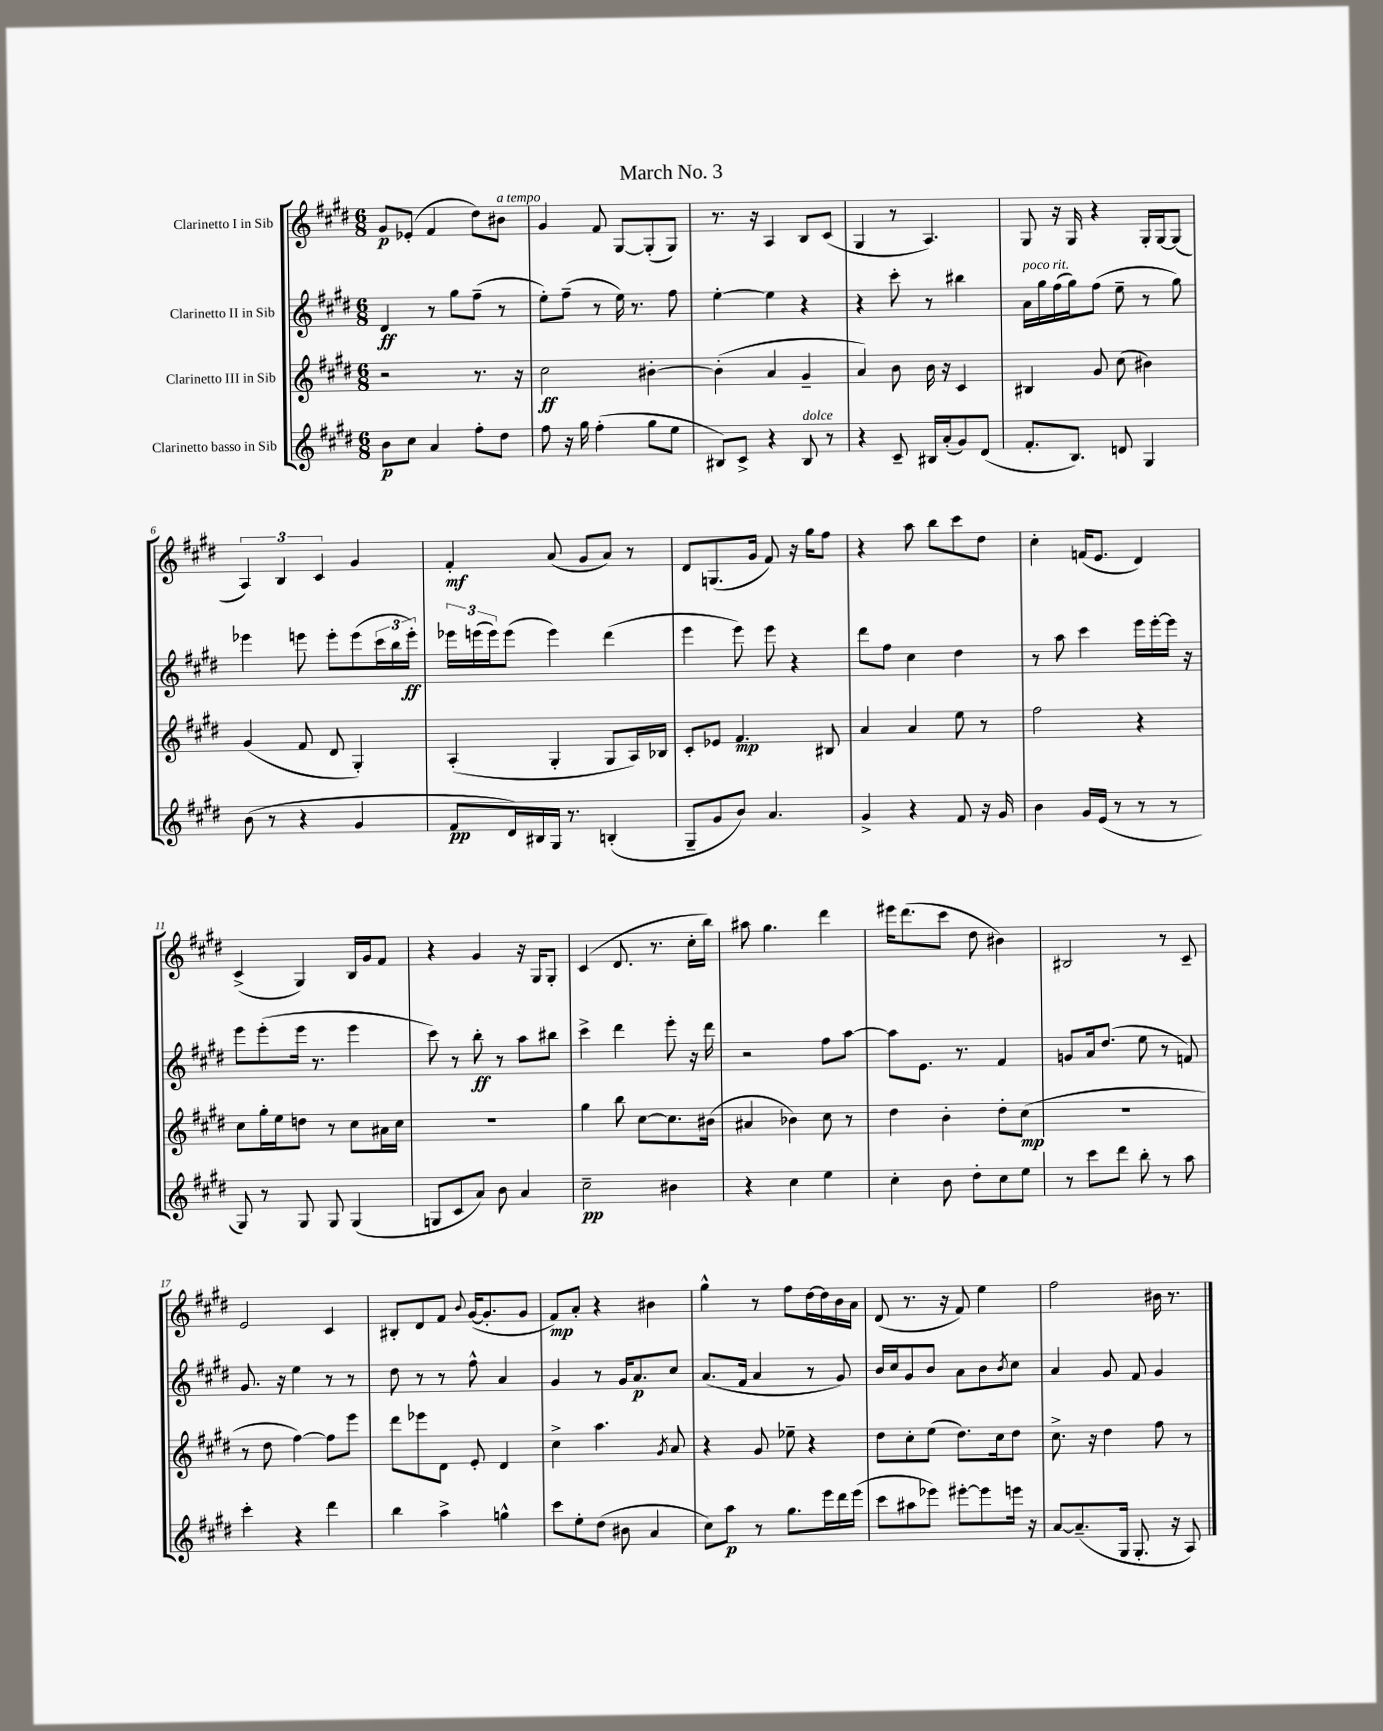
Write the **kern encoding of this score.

**kern	**dynam	**kern	**dynam	**kern	**dynam	**kern	**dynam
*part4	*part4	*part3	*part3	*part2	*part2	*part1	*part1
*staff4	*staff4	*staff3	*staff3	*staff2	*staff2	*staff1	*staff1
*I"Clarinetto basso in Sib	*	*I"Clarinetto III in Sib	*	*I"Clarinetto II in Sib	*	*I"Clarinetto I in Sib	*
*clefG2	*	*clefG2	*	*clefG2	*	*clefG2	*
*k[f#c#g#d#]	*	*k[f#c#g#d#]	*	*k[f#c#g#d#]	*	*k[f#c#g#d#]	*
*M6/8	*	*M6/8	*	*M6/8	*	*M6/8	*
=1	=1	=1	=1	=1	=1	=1	=1
8b\L	p	2r	.	4d#/	ff	8g#/L	p
8cc#\J	.	.	.	.	.	(8e-X'/J	.
4a/	.	.	.	8r	.	4f#/	.
.	.	.	.	8gg#\L	.	.	.
8ff#'\L	.	8.r	.	(8ff#~\J	.	8dd#\L)	.
!	!	!	!	!	!	!LO:TX:a:i:t=a tempo	!
8dd#\J	.	.	.	8r	.	8b#X\J	.
.	.	16r	.	.	.	.	.
=2	=2	=2	=2	=2	=2	=2	=2
8ff#\	.	2cc#\	ff	8ee'\L)	.	4g#/	.
16r	.	.	.	(8ff#~\J	.	.	.
16gg#\	.	.	.	.	.	.	.
(4ff#'\	.	.	.	8r	.	8f#/	.
.	.	.	.	16ee\)	.	[8G#/L	.
.	.	.	.	8.r	.	.	.
8gg#\L	.	[4b#X'\	.	.	.	(8G#'/]	.
8ee\J	.	.	.	8ff#\	.	8G#/J)	.
=3	=3	=3	=3	=3	=3	=3	=3
8B#X/L)	.	(4b#'\]	.	[4ee'\	.	8.r	.
8c#^/J	.	.	.	.	.	.	.
.	.	.	.	.	.	16r	.
4r	.	4a/	.	4ee\]	.	4A/	.
!LO:TX:a:i:t=dolce	!	!	!	!	!	!	!
8B#/	.	4g#~/	.	4r	.	8B/L	.
8r	.	.	.	.	.	(8c#/J	.
=4	=4	=4	=4	=4	=4	=4	=4
4r	.	4a/)	.	4r	.	4G#/	.
8c#~/	.	8b\	.	8ccc#'\	.	8r	.
16B#X/LL	.	16b\	.	8r	.	4.A/)	.
(16a'/J	.	16r	.	.	.	.	.
8g#/)	.	4c#/	.	4bb#X\	.	.	.
(8d#/J	.	.	.	.	.	.	.
=5	=5	=5	=5	=5	=5	=5	=5
!	!	!	!	!LO:TX:a:i:t=poco rit.	!	!	!
8.f#'/L	.	4B#X/	.	16a\LL	.	8G#/	.
.	.	.	.	16gg#\	.	.	.
.	.	.	.	(16ff#\	.	16r	.
8.B/J)	.	.	.	16gg#\J)	.	16G#/	.
.	.	8g#/	.	(8ff#\J	.	4r	.
8dn/	.	(8cc#\	.	8ee~\	.	.	.
4G#/	.	4b#X\)	.	8r	.	16G#'/LL	.
.	.	.	.	.	.	[16G#/J	.
.	.	.	.	8gg#\)	.	(8G#/J]	.
!!LO:LB:g=z
=6	=6	=6	=6	=6	=6	=6	=6
(8b\	.	(4g#/	.	4eee-X\	.	6A/)	.
8r	.	.	.	.	.	.	.
.	.	.	.	.	.	6B/	.
4r	.	8f#/	.	8eeen\	.	.	.
.	.	.	.	.	.	6c#/	.
.	.	8d#/	.	8eee'\L	.	.	.
4g#/	.	4G#'/)	.	(8eee\	.	4g#/	.
.	.	.	.	24ccc#\L	.	.	.
.	.	.	.	24bb\	.	.	.
.	.	.	.	24eee'\JJ)	ff	.	.
=7	=7	=7	=7	=7	=7	=7	=7
8f#/L	pp	(4A'/	.	24eee-X\LL	.	4f#'/	mf
.	.	.	.	(24eeen\	.	.	.
.	.	.	.	24eee\J)	.	.	.
16d#/L)	.	.	.	(8eee\J	.	.	.
16B#X/	.	.	.	.	.	.	.
16G#/JJ	.	4G#'/	.	4eee\)	.	(8a/	.
8.r	.	.	.	.	.	.	.
.	.	.	.	.	.	8g#/L	.
(4Bn'/	.	8G#/L	.	(4ddd#\	.	8a/J)	.
.	.	16A/L)	.	.	.	8r	.
.	.	16B-X/JJ	.	.	.	.	.
=8	=8	=8	=8	=8	=8	=8	=8
8G#~/L	.	8c#'/L	.	4eee\	.	8d#/L	.
8g#/	.	8e-X/J	.	.	.	(8.Gn/	.
8b/J)	.	4.f#/	mp	8eee\)	.	.	.
.	.	.	.	.	.	16g#/Jk	.
4.a/	.	.	.	8eee\	.	8f#/)	.
.	.	.	.	4r	.	16r	.
.	.	.	.	.	.	16gg#\KL	.
.	.	8B#X/	.	.	.	8ff#\J	.
=9	=9	=9	=9	=9	=9	=9	=9
4g#^/	.	4a/	.	8ddd#\L	.	4r	.
.	.	.	.	8ff#\J	.	.	.
4r	.	4a/	.	4cc#\	.	8aa\	.
.	.	.	.	.	.	8bb\L	.
8f#/	.	8ee\	.	4dd#\	.	8ccc#\	.
16r	.	8r	.	.	.	8dd#\J	.
16g#/	.	.	.	.	.	.	.
=10	=10	=10	=10	=10	=10	=10	=10
4b\	.	2ff#\	.	8r	.	4cc#'\	.
.	.	.	.	8aa\	.	.	.
16g#/LL	.	.	.	4ccc#\	.	(16fn/KL	.
(16e/JJ	.	.	.	.	.	8.e/J	.
8r	.	.	.	.	.	.	.
8r	.	4r	.	16eee\LL	.	4d#/)	.
.	.	.	.	[16eee'\	.	.	.
8r	.	.	.	16eee\JJ]	.	.	.
.	.	.	.	16r	.	.	.
!!LO:LB:g=z
=11	=11	=11	=11	=11	=11	=11	=11
8G#/)	.	8cc#\L	.	8eee\L	.	(4c#^/	.
8r	.	16gg#'\L	.	(8eee'\	.	.	.
.	.	16ee\J	.	.	.	.	.
8G#/	.	8ddn\J	.	16eee\Jk	.	4G#/)	.
.	.	.	.	8.r	.	.	.
8G#/	.	8r	.	.	.	.	.
(4G#/	.	8cc#\L	.	4eee\	.	16B/LL	.
.	.	.	.	.	.	16g#/J	.
.	.	16a#X\L	.	.	.	8f#/J	.
.	.	16cc#\JJ	.	.	.	.	.
=12	=12	=12	=12	=12	=12	=12	=12
8Gn/L	.	2.r	.	8ccc#\)	.	4r	.
8c#/	.	.	.	8r	.	.	.
8a/J)	.	.	.	8bb'\	ff	4g#/	.
8b\	.	.	.	8r	.	.	.
4a/	.	.	.	8aa\L	.	16r	.
.	.	.	.	.	.	16G#/KL	.
.	.	.	.	8bb#X\J	.	8G#'/J	.
=13	=13	=13	=13	=13	=13	=13	=13
2cc#~\	pp	4gg#\	.	4ccc#^\	.	(4c#/	.
.	.	8bb\	.	4ddd#\	.	8.d#/	.
.	.	[8cc#\L	.	.	.	.	.
.	.	.	.	.	.	8.r	.
4b#X\	.	8.cc#\]	.	8eee'\	.	.	.
.	.	.	.	16r	.	16cc#'\LL	.
.	.	(16b#X\Jk	.	16ddd#\	.	16bb\JJ)	.
=14	=14	=14	=14	=14	=14	=14	=14
4r	.	4a#X/	.	2r	.	8aa#X\	.
.	.	.	.	.	.	4.gg#\	.
4cc#\	.	4b-X\)	.	.	.	.	.
4ee\	.	8cc#\	.	8ff#\L	.	4ddd#\	.
.	.	8r	.	[8aa\J	.	.	.
=15	=15	=15	=15	=15	=15	=15	=15
4cc#'\	.	4dd#\	.	8aa\L]	.	16eee#X\KL	.
.	.	.	.	.	.	(8.ddd#\	.
.	.	.	.	8.e\J	.	.	.
8b\	.	4b'\	.	.	.	8ccc#\J	.
.	.	.	.	8.r	.	.	.
8dd#'\L	.	.	.	.	.	8dd#\	.
8cc#\	.	8dd#'\L	.	4f#/	.	4b#X\)	.
8ee\J	.	(8cc#\J	mp	.	.	.	.
=16	=16	=16	=16	=16	=16	=16	=16
8r	.	2.r	.	8gn/L	.	2B#X/	.
8ccc#\L	.	.	.	16a/k	.	.	.
.	.	.	.	(8.dd#/J	.	.	.
8ddd#\J	.	.	.	.	.	.	.
8bb'\	.	.	.	8ee\	.	.	.
8r	.	.	.	8r	.	8r	.
8aa\	.	.	.	8fn/)	.	8c#~/	.
!!LO:LB:g=z
=17	=17	=17	=17	=17	=17	=17	=17
4ccc#'\	.	8r	.	8.g#/	.	2e/	.
.	.	8dd#\	.	.	.	.	.
.	.	.	.	16r	.	.	.
4r	.	[4ff#\)	.	4ee\	.	.	.
4ddd#\	.	8ff#\L]	.	8r	.	4c#/	.
.	.	8eee\J	.	8r	.	.	.
=18	=18	=18	=18	=18	=18	=18	=18
4bb\	.	8ddd#\L	.	8dd#\	.	8B#X'/L	.
.	.	8eee-X\	.	8r	.	8d#/	.
4aa^\	.	8d#\J	.	8r	.	8f#/J	.
.	.	.	.	.	.	8qqb/	.
.	.	8e'/	.	8ff#^^\	.	([16g#/KL	.
.	.	.	.	.	.	8.g#'/]	.
4ggn^^\	.	4d#/	.	4a/	.	.	.
.	.	.	.	.	.	8g#/J	.
=19	=19	=19	=19	=19	=19	=19	=19
8ccc#\L	.	4cc#^\	.	4g#/	.	8f#/L)	mp
8ee'\	.	.	.	.	.	8a'/J	.
(8dd#\J	.	4.aa\	.	8r	.	4r	.
8b#X\	.	.	.	16g#/KL	.	.	.
.	.	.	.	8.a/	p	.	.
4a/	.	.	.	.	.	4b#X\	.
.	.	8qg#/	.	.	.	.	.
.	.	8a/	.	8cc#/J	.	.	.
=20	=20	=20	=20	=20	=20	=20	=20
8cc#\L)	.	4r	.	(8.a/L	.	4gg#^^\	.
8aa\J	p	.	.	.	.	.	.
.	.	.	.	16f#/Jk	.	.	.
8r	.	8g#/	.	4a/	.	8r	.
8.gg#\L	.	8ee-X~\	.	.	.	8ff#\L	.
.	.	4r	.	8r	.	[16dd#\L	.
16eee\L	.	.	.	.	.	16dd#\]	.
16ddd#\	.	.	.	8g#/)	.	16b\	.
(16eee\JJ	.	.	.	.	.	16a\JJ	.
=21	=21	=21	=21	=21	=21	=21	=21
8ccc#\L	.	8dd#\L	.	16b/LL	.	(8d#/	.
.	.	.	.	16cc#/J	.	.	.
8aa#X\	.	8cc#'\	.	8g#/	.	8.r	.
8eee-X\J)	.	(8ee\J	.	8b/J	.	.	.
.	.	.	.	.	.	16r	.
[8eee#X'\L	.	8.dd#\L)	.	8a\L	.	8f#/)	.
8eee#\]	.	.	.	8b\	.	4ee\	.
.	.	16cc#\k	.	.	.	.	.
.	.	.	.	8qb/	.	.	.
16eeen\Jk	.	8dd#\J	.	8cc#\J	.	.	.
16r	.	.	.	.	.	.	.
=22	=22	=22	=22	=22	=22	=22	=22
[8a/L	.	8.cc#^\	.	4a/	.	2ff#\	.
(8.a~/]	.	.	.	.	.	.	.
.	.	16r	.	.	.	.	.
.	.	4dd#\	.	8g#/	.	.	.
16G#/Jk	.	.	.	.	.	.	.
8.G#'/	.	.	.	8f#/	.	.	.
.	.	8ff#\	.	4g#/	.	16b#X\	.
16r	.	.	.	.	.	8.r	.
8A/)	.	8r	.	.	.	.	.
==	==	==	==	==	==	==	==
*-	*-	*-	*-	*-	*-	*-	*-
